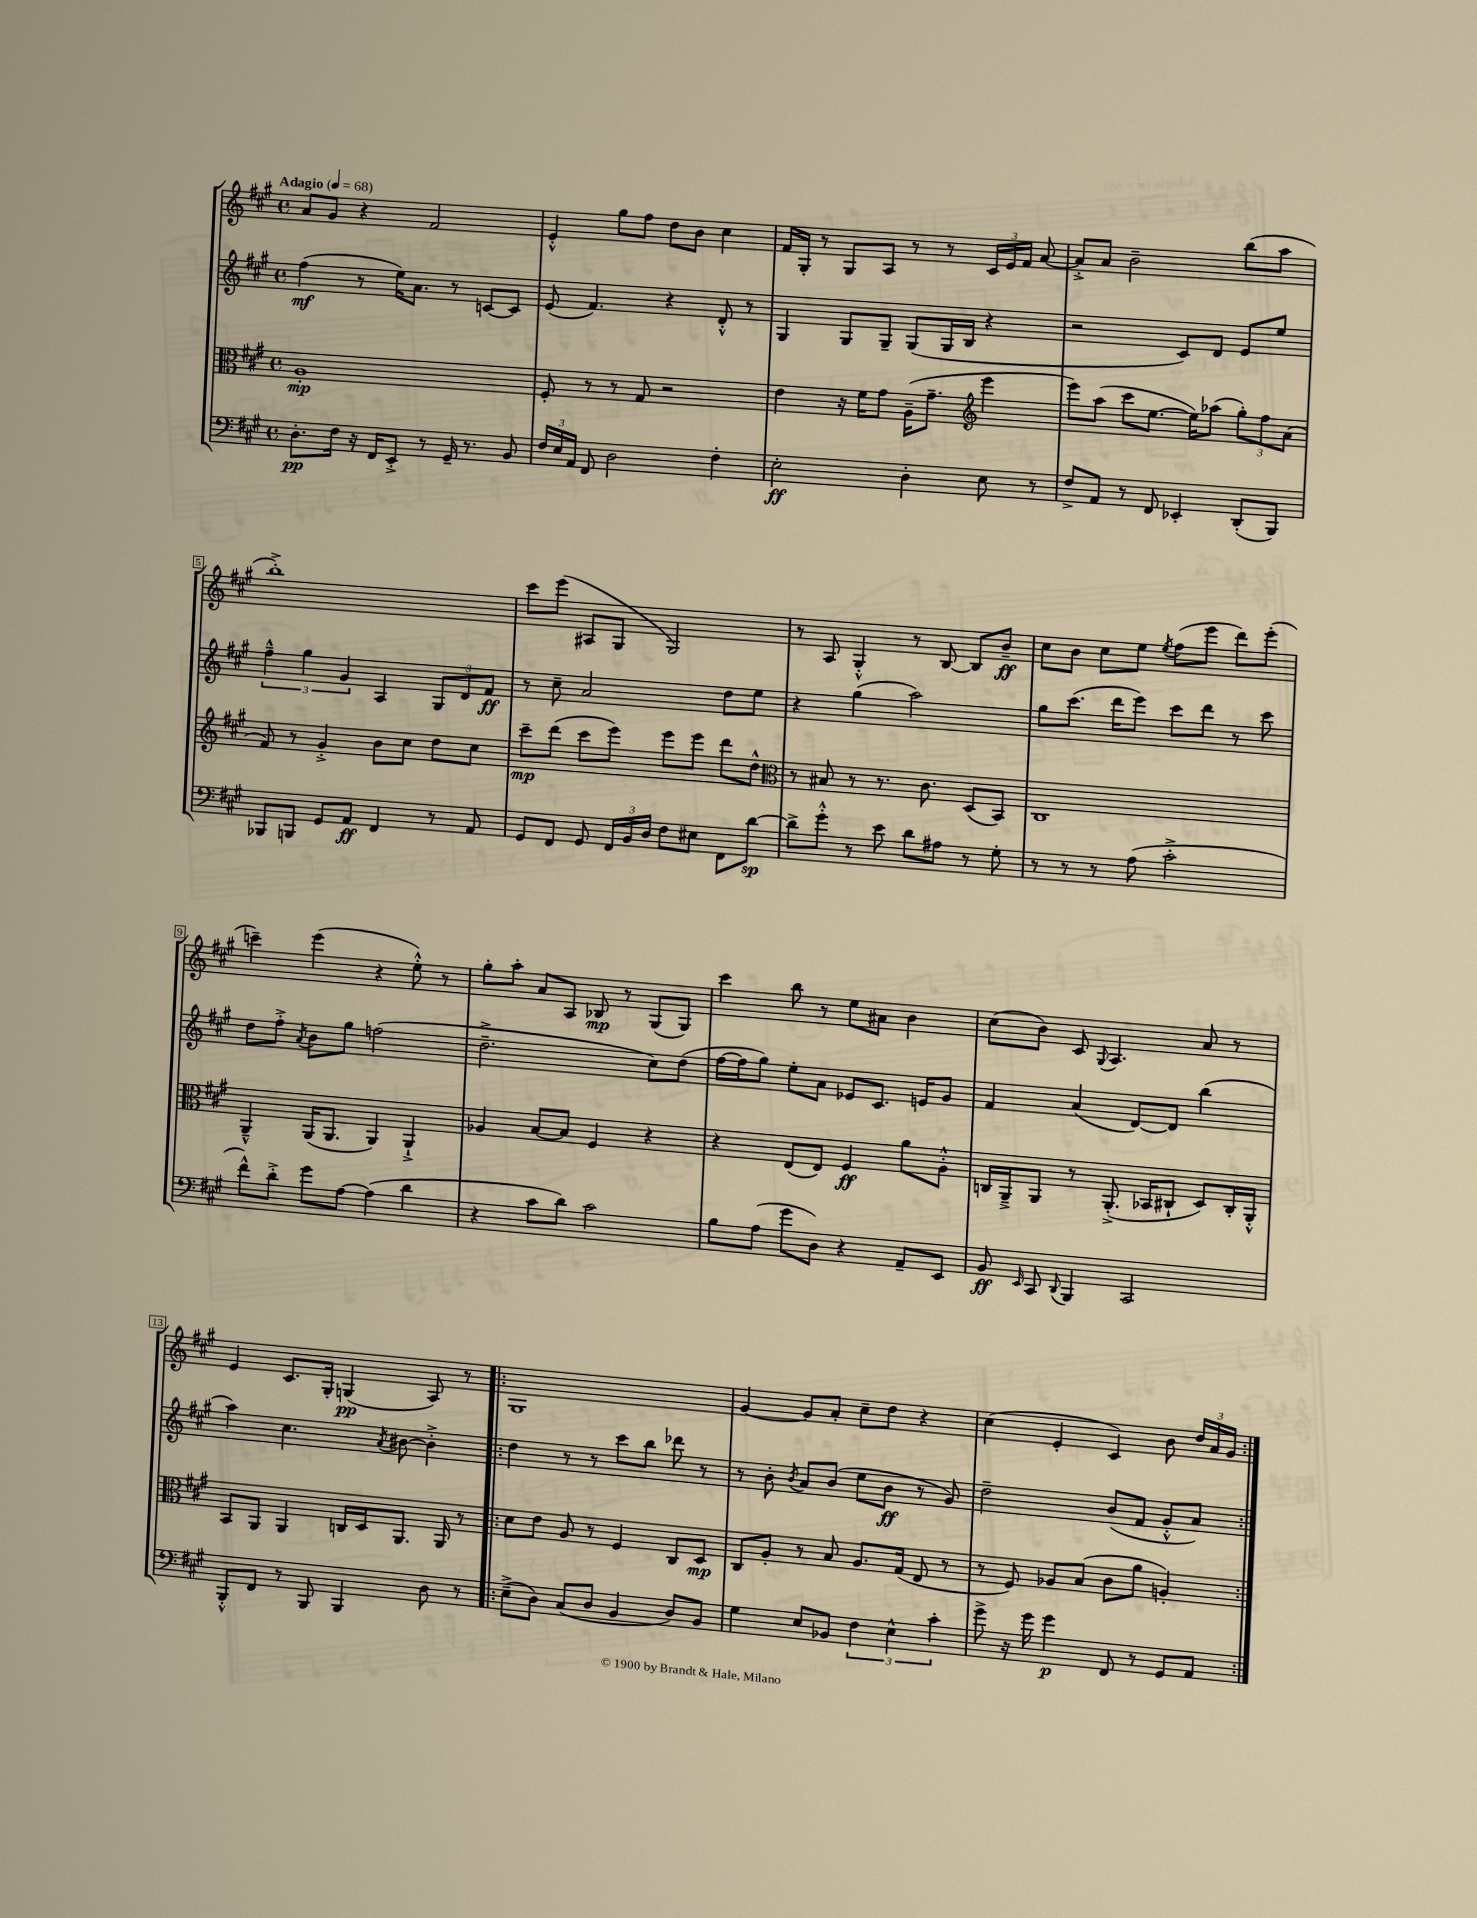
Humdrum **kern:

**kern	**kern	**kern	**kern
*staff4	*staff3	*staff2	*staff1
*clefF4	*clefC3	*clefG2	*clefG2
*k[f#c#g#]	*k[f#c#g#]	*k[f#c#g#]	*k[f#c#g#]
*M4/4	*M4/4	*M4/4	*M4/4
*met(c)	*met(c)	*met(c)	*met(c)
*MM68	*MM68	*MM68	*MM68
8.D'	1A'	(4ff#	8a
.	.	.	8g#
16F#	.	.	.
16r	.	8r	4r
16FF#	.	.	.
8EE'^	.	16ee)	.
.	.	8.a	.
8r	.	.	2f#
16GG#~	.	8r	.
8.r	.	.	.
.	.	[8c	.
8BB	.	8c]	.
=	=	=	=
24F#	8F#'	(8e	4e'^^
24E	.	.	.
24AA	.	.	.
8FF#	8r	4.f#)	.
2D	8r	.	8gg#
.	8G#	.	8ff#
.	2r	4r	8dd
.	.	.	8b
4F#'	.	8d'^^	4cc#
.	.	8r	.
=	=	=	=
2E'	4e	4G#	16f#
.	.	.	16G#'
.	.	.	8r
.	16r	8G#	8G#
.	16f#	.	.
.	8g#	8G#~	8A
4D'	(16A~	(8G#	8r
.	8.g#~	.	.
.	.	16G#	8r
.	.	16B	.
*	*clefG2	*	*
8E	4eee	4r	24c#
.	.	.	24e
.	.	.	24f#
8r	.	.	[8a
=	=	=	=
8F#^	8eee)	2r	8a'^]
8AA	(8aa	.	8a
8r	8ccc#	.	2b~
8FF#	[8.ee	.	.
4EE-'	.	8c#)	.
.	16ee])	.	.
.	(8aa-	8d	.
(8DD'	12gg#')	8e	(8bb
.	12ff#	.	.
8BBB)	.	8ee	8aa
.	(12a	.	.
=	=	=	=
8BBB-	8f#)	6ff#~^^	1bb'^)
8BBB	8r	.	.
.	.	6gg#	.
8GG#	4g#'^	.	.
.	.	6g#	.
8AA	.	.	.
4FF#	8b	4A	.
.	8cc#	.	.
8r	8dd	12G#	.
.	.	12d	.
8AA	8cc#	.	.
.	.	12f#	.
=	=	=	=
8GG#	8ccc#~	8r	8ccc#
8FF#	(8ddd	8cc#~	(8eee
8GG#	8ccc#	2a	8A#
24FF#	8eee)	.	8G#
24BB	.	.	.
24D	.	.	.
8F#	8eee	.	2G#)
8E#	8eee	.	.
8FF#	8ddd	8dd	.
[8d	8dd^^	8ee	.
=	=	=	=
*	*clefC3	*	*
8d^]	8r	4r	8r
8g#'^^	8B#	.	8A
8r	8r	(4gg#	4G#'^^
8e	8.r	.	.
8d	.	2aa)	8r
.	8.c#	.	.
8A#	.	.	[8B
8r	(8D	.	8B]
8G#'	8BB)	.	8b~
=	=	=	=
8r	1C#	8gg#	8cc#
8r	.	(8.ccc#	8b
8r	.	.	8cc#
.	.	16ddd	.
(8A	.	8eee)	8ee
.	.	.	8qee
2c#'^	.	8ccc#	(8ff#
.	.	8ddd	8eee
.	.	8r	8ddd)
.	.	8ccc#	(8eee'
=	=	=	=
8f#^^)	4AA~^^	8dd	4ccc~)
8d'^	.	8ff#'^	.
.	.	8qa	.
8g#	(16AA	8b	(4eee
.	8.AA	.	.
[8A	.	8gg#	.
(4A]	4AA)	(2ff	4r
4d	4AA`^	.	8ee'^^)
.	.	.	8r
=	=	=	=
4r	4A-	2.dd~^	8gg#'
.	.	.	8aa'
8c#	[8B	.	8a
8d)	8B]	.	8A
2c#	4F#	.	8B-
.	.	.	8r
.	4r	8cc#)	(8G#
.	.	(8dd	8G#)
=	=	=	=
8B	4r	[16ff#	4ccc#
.	.	16ff#]	.
(8A	.	8gg#)	.
8g#	(8E	8ee'	8bb
8D)	8E)	8a	8r
4r	4F#	8e-	8ee
.	.	8.c#	8a#
8AA~	8a	.	4b
.	.	16e	.
8EE	8A'^^	8g#	.
=	=	=	=
8BB	16C	4f#	(8cc#
.	16AA~^	.	.
16qqEE	.	.	.
8CC#	8AA	.	8b)
8qqDD	.	.	.
4BBB	8r	(4a	8c#
.	.	.	8qqG#
.	(8.AA'^	.	4.A
2CC#	.	[8d)	.
.	16BB-	.	.
.	8C#`	8d]	.
.	8D)	(4bb	8a
.	16C#'	.	8r
.	16AA'^^	.	.
=	=	=	=
8BBB'^^	8BB	4aa)	4e
8FF#	8AA	.	.
8r	4AA	4.cc#	8.c#
8BBB	.	.	.
.	.	.	16G#'
4BBB	16C	.	(4G
.	16D	.	.
.	.	8qa	.
.	8.AA	[8b#	.
8D	.	4b#'^]	8A)
.	16AA	.	.
8r	8r	.	8r
=!|:	=!|:	=!|:	=!|:
(8E~^	8d	4dd	1G#
8D)	8e	.	.
(8C#	8A	8r	.
8D	8r	8r	.
4BB	4F#	8ccc#	.
.	.	8bb	.
8D)	8C#	8ddd-	.
8BB	8D	8r	.
=	=	=	=
4G#	8C#	8r	[4g#
.	8A'	8b'	.
.	.	8qb	.
8E	8r	8a	8g#]
8BB-	8B	(8b	8a'
6F#	8.A	8ee	8cc#~
.	.	8b	8dd
6E^^	.	.	.
.	(16G#	.	.
.	8E	8r	4r
6c#'	.	.	.
.	8r	8g#)	.
=	=	=	=
8g#^	8r	2dd~	(4cc#
16r	8F#)	.	.
16g#	.	.	.
4g#	8A-	.	4e'
.	(8B	.	.
8FF#	8c#	(8b	4c#)
8r	8a	8f#	.
8GG#	4A')	8g#'^^	8b
8AA	.	8a)	24dd
.	.	.	24a
.	.	.	24g#
==:|!	==:|!	==:|!	==:|!
*-	*-	*-	*-
